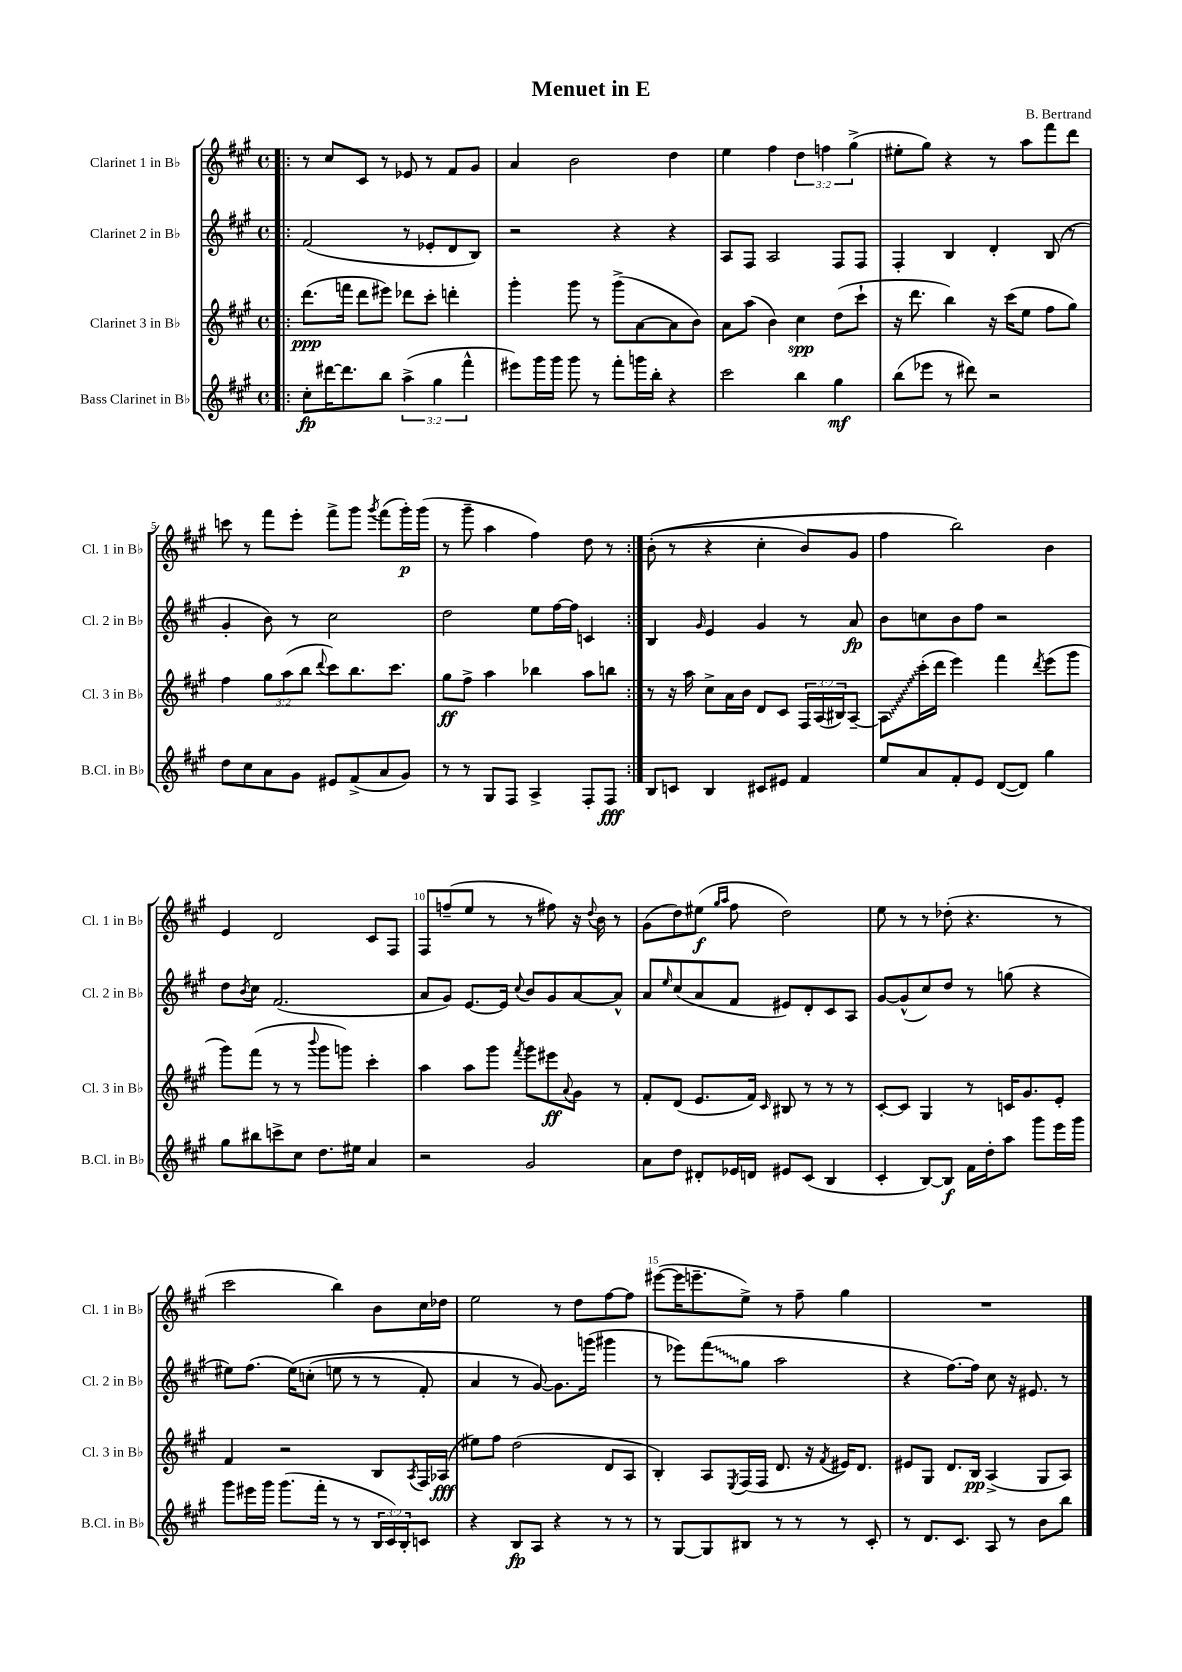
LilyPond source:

\header { title = "Menuet in E" composer = "B. Bertrand" }
<<
\new StaffGroup <<
\new Staff = "s0" \with { instrumentName = "Clarinet 1 in Bb" shortInstrumentName = "Cl. 1 in Bb" } {
    \clef treble \key a \major \defaultTimeSignature \time 4/4 \override Staff.TupletNumber.text = #tuplet-number::calc-fraction-text
    \repeat volta 2 { \bar ".|:" r8 cis''8 cis'8 r8 ees'8 r8 fis'8 gis'8 |
    a'4 b'2 d''4 |
    e''4 fis''4 \tuplet 3/2 { d''4 f''4 gis''4->( } |
    eis''8-. gis''8) r4 r8 a''8 fis'''8 d'''8 |
    c'''8 r8 fis'''8 e'''8-. fis'''8-> gis'''8 \acciaccatura { gis'''8 } fis'''8( gis'''16-.\p) gis'''16( |
    r8 gis'''8-- a''4 fis''4) d''8 r8 | }
    b'8-.(\( r8 r4 cis''4-. b'8) gis'8 |
    fis''4 b''2\) b'4 |
    e'4 d'2 cis'8 fis8 |
    fis8 f''8--( e''8 r8 r8 fis''8) r16 \appoggiatura { d''8 } b'16 r8 |
    gis'8( d''8) eis''8\f( \grace { gis''16 a''16 } fis''8 d''2) |
    e''8 r8 r8 des''8-.( r4. r8 |
    cis'''2 b''4) b'8 cis''16 des''16 |
    e''2 r8 d''8 fis''8~ fis''8 |
    eis'''8~( eis'''16 e'''8.-- e''8->) r8 fis''8-- gis''4 |
    R1 \bar "|." |
}
\new Staff = "s1" \with { instrumentName = "Clarinet 2 in Bb" shortInstrumentName = "Cl. 2 in Bb" } {
    \clef treble \key a \major \defaultTimeSignature \time 4/4
    \repeat volta 2 { \bar ".|:" fis'2( r8 ees'8-. d'8 b8) |
    r2 r4 r4 |
    a8 fis8 a2 fis8 fis8 |
    fis4-. b4 d'4-. b8( r8 |
    gis'4-. b'8) r8 cis''2 |
    d''2 e''8 fis''16~ fis''16 c'4 | }
    b4 \grace { gis'16 } e'4 gis'4 r8 a'8\fp |
    b'8 c''8 b'8 fis''8 r2 |
    d''8 \acciaccatura { b'8 } cis''8 fis'2.( |
    a'8 gis'8) e'8.~ e'16 \appoggiatura { cis''8 } b'8 gis'8 a'8~ a'8-^ |
    a'8 \grace { e''16 } cis''8( a'8 fis'8 eis'8) d'8-. cis'8 a8 |
    gis'8~ gis'8-^( cis''8) d''8 r8 g''8( r4 |
    eis''8) fis''8.( eis''16)\( c''8-.( e''8 r8 r8 fis'8-.) |
    a'4 r8 gis'8~\) gis'8. g'''16( gis'''4 |
    r8 ees'''8) \once \override Glissando.style = #'zigzag fis'''8\glissando( gis''8 a''2 |
    r4 fis''8.~) fis''16 cis''8 r16 eis'8. r8 \bar "|." |
}
\new Staff = "s2" \with { instrumentName = "Clarinet 3 in Bb" shortInstrumentName = "Cl. 3 in Bb" } {
    \clef treble \key a \major \defaultTimeSignature \time 4/4 \override Staff.TupletNumber.text = #tuplet-number::calc-fraction-text
    \repeat volta 2 { \bar ".|:" d'''8.\ppp( f'''16 d'''8 eis'''8) des'''8 cis'''8-. d'''4-. |
    gis'''4-. gis'''8 r8 gis'''8->( a'8~ a'8 b'8) |
    a'8 a''8( b'4) cis''4\spp d''8( cis'''8-! |
    r16 d'''8. b''4) r16 cis'''16( e''8 fis''8 gis''8) |
    fis''4 \tuplet 3/2 { gis''8 a''8( b''8 } \appoggiatura { d'''8 } cis'''8) b''8. cis'''8. |
    gis''8\ff fis''8-> a''4 bes''4 a''8 b''8 | }
    r8 r16 a''16 cis''8-> a'16 b'16 d'8 cis'8 \tuplet 3/2 { fis16 a16( bis16) } a8~-- |
    \once \override Glissando.style = #'zigzag a8\glissando cis'''16-.( d'''16 e'''4) fis'''4 \acciaccatura { d'''8 } e'''8( gis'''8 |
    gis'''8) fis'''8( r8 r8 \appoggiatura { b'''8 } gis'''8 g'''8) cis'''4-. |
    a''4 a''8 gis'''8 \acciaccatura { fis'''8 } gis'''8 eis'''8\ff \appoggiatura { a'8 } gis'8 r8 |
    fis'8-. d'8( e'8. fis'16) \grace { cis'16 } bis8 r8 r8 r8 |
    cis'8~-. cis'8 gis4 r8 c'16 gis'8. e'8-. |
    fis'4 r2 b8 \acciaccatura { a8 } fis16 aes16\fff( |
    eis''8) fis''8 d''2( d'8 a8 |
    b4-.) a8 \acciaccatura { e8 } fis16( fis16 d'8. r16 \acciaccatura { fis'8 } eis'16) d'8. |
    eis'8 gis8 d'8. b16\pp a4->( gis8 a8) \bar "|." |
}
\new Staff = "s3" \with { instrumentName = "Bass Clarinet in Bb" shortInstrumentName = "B.Cl. in Bb" } {
    \clef treble \key a \major \defaultTimeSignature \time 4/4 \override Staff.TupletNumber.text = #tuplet-number::calc-fraction-text
    \repeat volta 2 { \bar ".|:" cis''8-.\fp dis'''16~ dis'''8. b''8 \tuplet 3/2 { a''4->( gis''4 fis'''4-^ } |
    eis'''8) gis'''16 gis'''16 gis'''8 r8 fis'''8-. g'''16 b''16-. r4 |
    cis'''2 b''4 gis''4\mf |
    b''8( ees'''8 r8 dis'''8) r2 |
    d''8 cis''8 a'8 gis'8 eis'8 fis'8->( a'8 gis'8) |
    r8 r8 gis8 fis8 a4-> fis8-. fis8\fff | }
    b8 c'8 b4 cis'8 eis'8 fis'4 |
    e''8 a'8 fis'8-. e'8 d'8~( d'8) gis''4 |
    gis''8 bis''8 c'''8-> cis''8 d''8. eis''16 a'4 |
    r2 gis'2 |
    a'8 d''8 dis'8-. ees'16 d'16 eis'8 cis'8( b4 |
    cis'4-. b8~) b8\f fis'16 d''16-. a''8 gis'''8 e'''16 gis'''16 |
    gis'''8 eis'''16 gis'''16 gis'''8.( fis'''16-. r8 r8 \tuplet 3/2 { b16 cis'16) b16-. } c'8 |
    r4 b8\fp a8 r4 r8 r8 |
    r8 gis8~ gis8 bis8 r8 r8 r8 cis'8-. |
    r8 d'8. cis'8. a8 r8 b'8 b''8 \bar "|." |
}
>>
>>
\layout { \context { \Score \override BarNumber.break-visibility = ##(#f #t #t) barNumberVisibility = #(every-nth-bar-number-visible 5) } }
